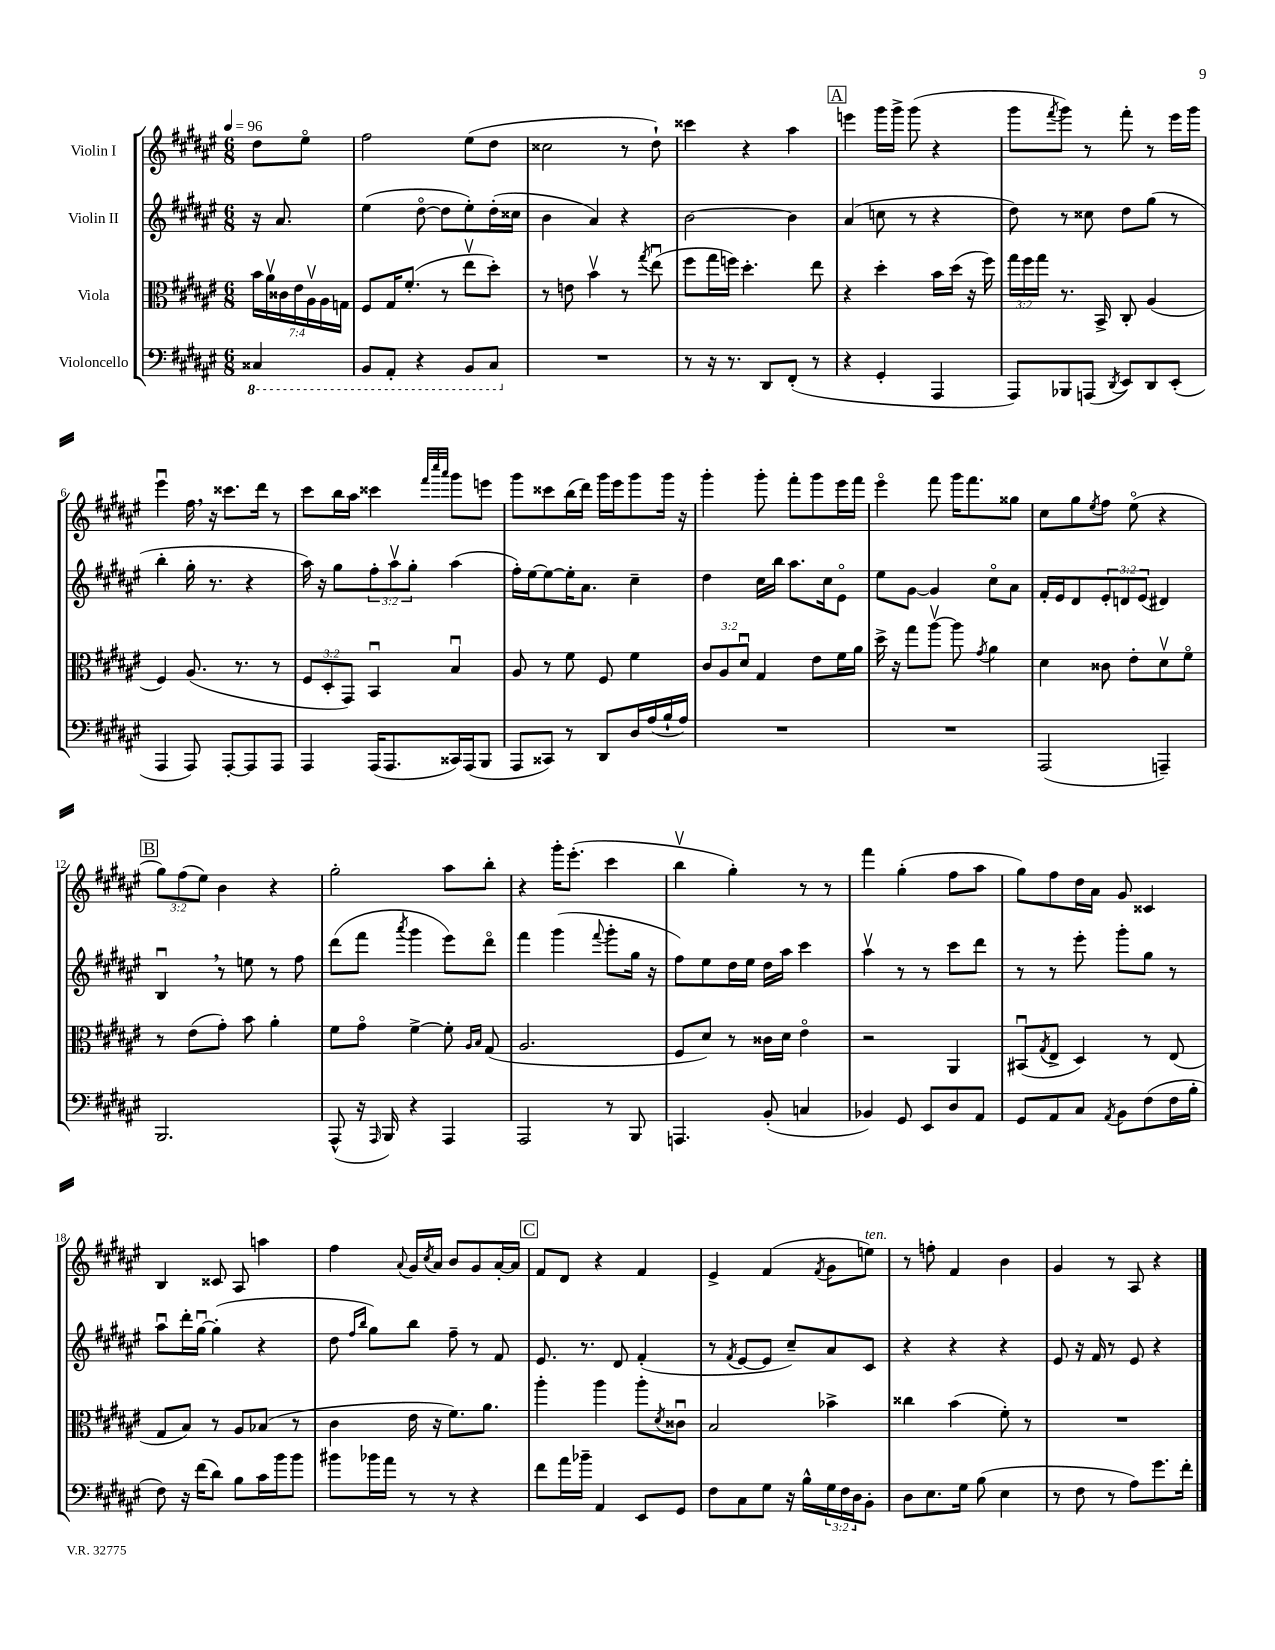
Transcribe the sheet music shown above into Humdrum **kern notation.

**kern	**kern	**kern	**kern
*staff4	*staff3	*staff2	*staff1
*clefF4	*clefC3	*clefG2	*clefG2
*k[f#c#g#d#a#e#]	*k[f#c#g#d#a#e#]	*k[f#c#g#d#a#e#]	*k[f#c#g#d#a#e#]
*M6/8	*M6/8	*M6/8	*M6/8
*MM96	*MM96	*MM96	*MM96
4CC##	28b	16r	8dd#
.	28a#v	.	.
.	.	8.a#	.
.	28c##	.	.
.	28e#	.	.
.	.	.	8ee#o
.	28A#v	.	.
.	28A#	.	.
.	28G	.	.
=	=	=	=
8BBB	8F#	(4ee#	2ff#
8AAA#'	16G#	.	.
.	(8.f#'	.	.
4r	.	[8dd#o	.
.	8r	8dd#]	.
8BBB	8ee#v	8ee#')	(8ee#
8CC#	8dd#')	(16dd#'	8dd#
.	.	16cc##	.
=	=	=	=
2.r	8r	4b	2cc##
.	8e	.	.
.	4bv	4a#)	.
.	8r	4r	8r
.	8qgg#	.	.
.	(8ee#u	.	8dd#`)
=	=	=	=
8r	8ff#	[2b	4ccc##
16r	16gg#	.	.
8.r	16ff)	.	.
.	4.dd#'	.	4r
8DD#	.	.	.
(8FF#'	.	4b]	4aa#
8r	8ee#	.	.
=	=	=	=
4r	4r	(4a#	4eee
4GG#'	4dd#'	8cc	16ggg#
.	.	.	16ggg#^
.	.	8r	(8ggg#
4AAA#	16b	4r	4r
.	(16dd#	.	.
.	16r	.	.
.	16ff#)	.	.
=	=	=	=
8AAA#)	24gg#	8dd#)	8ggg#
.	24ff#	.	.
.	24gg#	.	.
.	.	.	8qfff#
8BBB-	8.r	8r	8ggg#)
(8AAA	.	8cc##	8r
.	16BB^	.	.
8qDD#	.	.	.
8EE#)	8C#'	8dd#	8fff#'
8DD#	(4A#	(8gg#	8r
(8EE#'	.	8r	16eee#
.	.	.	16ggg#
=	=	=	=
4AAA#	4F#)	4bb'	4eee#u
8AAA#)	(8.A#	16gg#'	16ff#
.	.	8.r	16r
[8AAA#'	.	.	8.ccc##
.	8.r	.	.
8AAA#]	.	4r	.
.	.	.	16ddd#
8AAA#	8r	.	8r
=	=	=	=
4AAA#	12F#	16aa#)	8ccc#
.	.	16r	.
.	12D#'	.	.
.	.	8gg#	16bb
.	12GG#)	.	.
.	.	.	16aa#
(16AAA#	4BBu	12ff#'	4ccc##
8.AAA#	.	.	.
.	.	12aa#v	.
.	.	12gg#'	.
.	.	.	32qqfff#
.	.	.	32qqcccc#
.	.	.	32qqaaa#
16CC##)	4Bu	(4aa#	8ggg#
(16AAA#	.	.	.
8BBB	.	.	8eee
=	=	=	=
8AAA#	8A#	16ff#')	8ggg#
.	.	[16ee#	.
8CC##)	8r	8ee#_	8ccc##
8r	8f#	16ee#']	(16bb
.	.	8.a#	16ddd#)
8DD#	8F#	.	16ggg#
.	.	.	16eee#
16D#	4f#	4cc#~	8ggg#
(16A#	.	.	.
16B`	.	.	16ggg#
16A#)	.	.	16r
=	=	=	=
2.r	12c#	4dd#	4ggg#'
.	12A#	.	.
.	12d#u	.	.
.	4G#	16cc#	8ggg#'
.	.	16bb	.
.	.	8.aa#	8fff#'
.	8e#	.	8ggg#
.	.	16cc#	.
.	16f#	8e#o	16eee#
.	16a#	.	16fff#
=	=	=	=
2.r	16dd#^	8ee#	4eee#o
.	16r	.	.
.	8gg#	[8g#	.
.	[8aa#v	4g#]	8fff#
.	8aa#]	.	16ggg#
.	.	.	8.fff#
.	8qg#	.	.
.	4a#	8cc#o	.
.	.	8a#	8gg##
=	=	=	=
(2AAA#	4d#	16f#'	8cc#
.	.	16e#	.
.	.	8d#	8gg#
.	.	.	8qee#
.	8c##	12e#'	8ff#
.	.	12d	.
.	8e#'	.	(8ee#o
.	.	(12e#	.
4AAA~)	8d#v	4d#)	4r
.	8f#o	.	.
=	=	=	=
2.BBB	8r	4Bu	12gg#)
.	.	.	(12ff#
.	(8e#	.	.
.	.	.	12ee#)
.	8g#')	8r	4b
.	8b	8ee	.
.	4a#'	8r	4r
.	.	8ff#	.
=	=	=	=
(8AAA#^^	8f#	(8ddd#	2gg#'
16r	8g#o	8fff#	.
16qqAAA#	.	.	.
16BBB)	.	.	.
.	.	8qaaa#	.
4r	[4f#^	4ggg#	.
4AAA#	8f#']	8eee#)	8aa#
.	16qqA#	.	.
.	16qqB	.	.
.	(8G#	8ddd#o	8bb'
=	=	=	=
2AAA#	2.A#	4fff#	4r
.	.	(4ggg#	16ggg#'
.	.	.	(8.eee#'
.	.	8qqfff#	.
8r	.	8ggg#'	4ccc#
8BBB	.	16gg#	.
.	.	16r	.
=	=	=	=
4.AAA	8F#	8ff#)	4bbv
.	8d#)	8ee#	.
.	8r	16dd#	4gg#')
.	.	16ee#	.
(8BB'	16c##	16dd#	.
.	16d#	16aa#	.
4C	4e#o	4ccc#	8r
.	.	.	8r
=	=	=	=
4BB-)	2r	4aa#v	4fff#
8GG#	.	8r	(4gg#'
8EE#	.	8r	.
8D#	4AA#	8ccc#	8ff#
8AA#	.	8ddd#	8aa#
=	=	=	=
8GG#	(8BB#u	8r	8gg#)
.	8qG#	.	.
8AA#	8E#^	8r	8ff#
8C#	4D#)	8eee#'	16dd#
.	.	.	16a#
8qAA#	.	.	.
8BB	.	8ggg#'	8g#
(8F#	8r	8gg#	4c##
16F#	(8E#	8r	.
16B'	.	.	.
=	=	=	=
8F#)	8G#	8aa#u	4B
16r	8B)	16ddd#'	.
(16f#	.	[16gg#u	.
8d#)	8r	(4gg#']	8c##
8B	8A#	.	8A#
16c#	(8B-	4r	4aa
16b	.	.	.
8b	8r	.	.
=	=	=	=
8b#	4c#	8dd#	4ff#
.	.	16qqff#	.
.	.	16qqbb	.
16b-	.	8gg#)	.
16a#	.	.	.
.	.	.	8qqa#
8r	16e#	8bb	16g#
.	.	.	8qcc#
.	16r	.	16a#
8r	8.f#)	8ff#~	8b
4r	.	8r	8g#
.	8.a#	.	.
.	.	8f#	[16a#'
.	.	.	16a#]
=	=	=	=
8f#	4aa#'	8.e#	8f#
16a#	.	.	8d#
16b-~	.	8.r	.
4AA#	4aa#	.	4r
.	.	8d#	.
8EE#	8aa#'	(4f#'	4f#
.	8qd#	.	.
8GG#	8c##u	.	.
=	=	=	=
8F#	2B	8r	4e#^
.	.	8qf#	.
8C#	.	[8e#	.
8G#	.	8e#]	(4f#
16r	.	8cc#~)	.
16B^^	.	.	.
.	.	.	8qf#
24G#	4b-^	8a#	8g#
24F#	.	.	.
24D#	.	.	.
8BB'	.	8c#	8ee)
=	=	=	=
8D#	4cc##	4r	8r
8.E#	.	.	8ff'
.	(4b	4r	4f#
16G#	.	.	.
(8B	.	.	.
4E#	8f#')	4r	4b
.	8r	.	.
=	=	=	=
8r	2.r	8e#	4g#
8F#	.	16r	.
.	.	16f#	.
8r	.	8r	8r
8A#)	.	8e#	8A#
8.g#	.	4r	4r
16f#'	.	.	.
==	==	==	==
*-	*-	*-	*-
